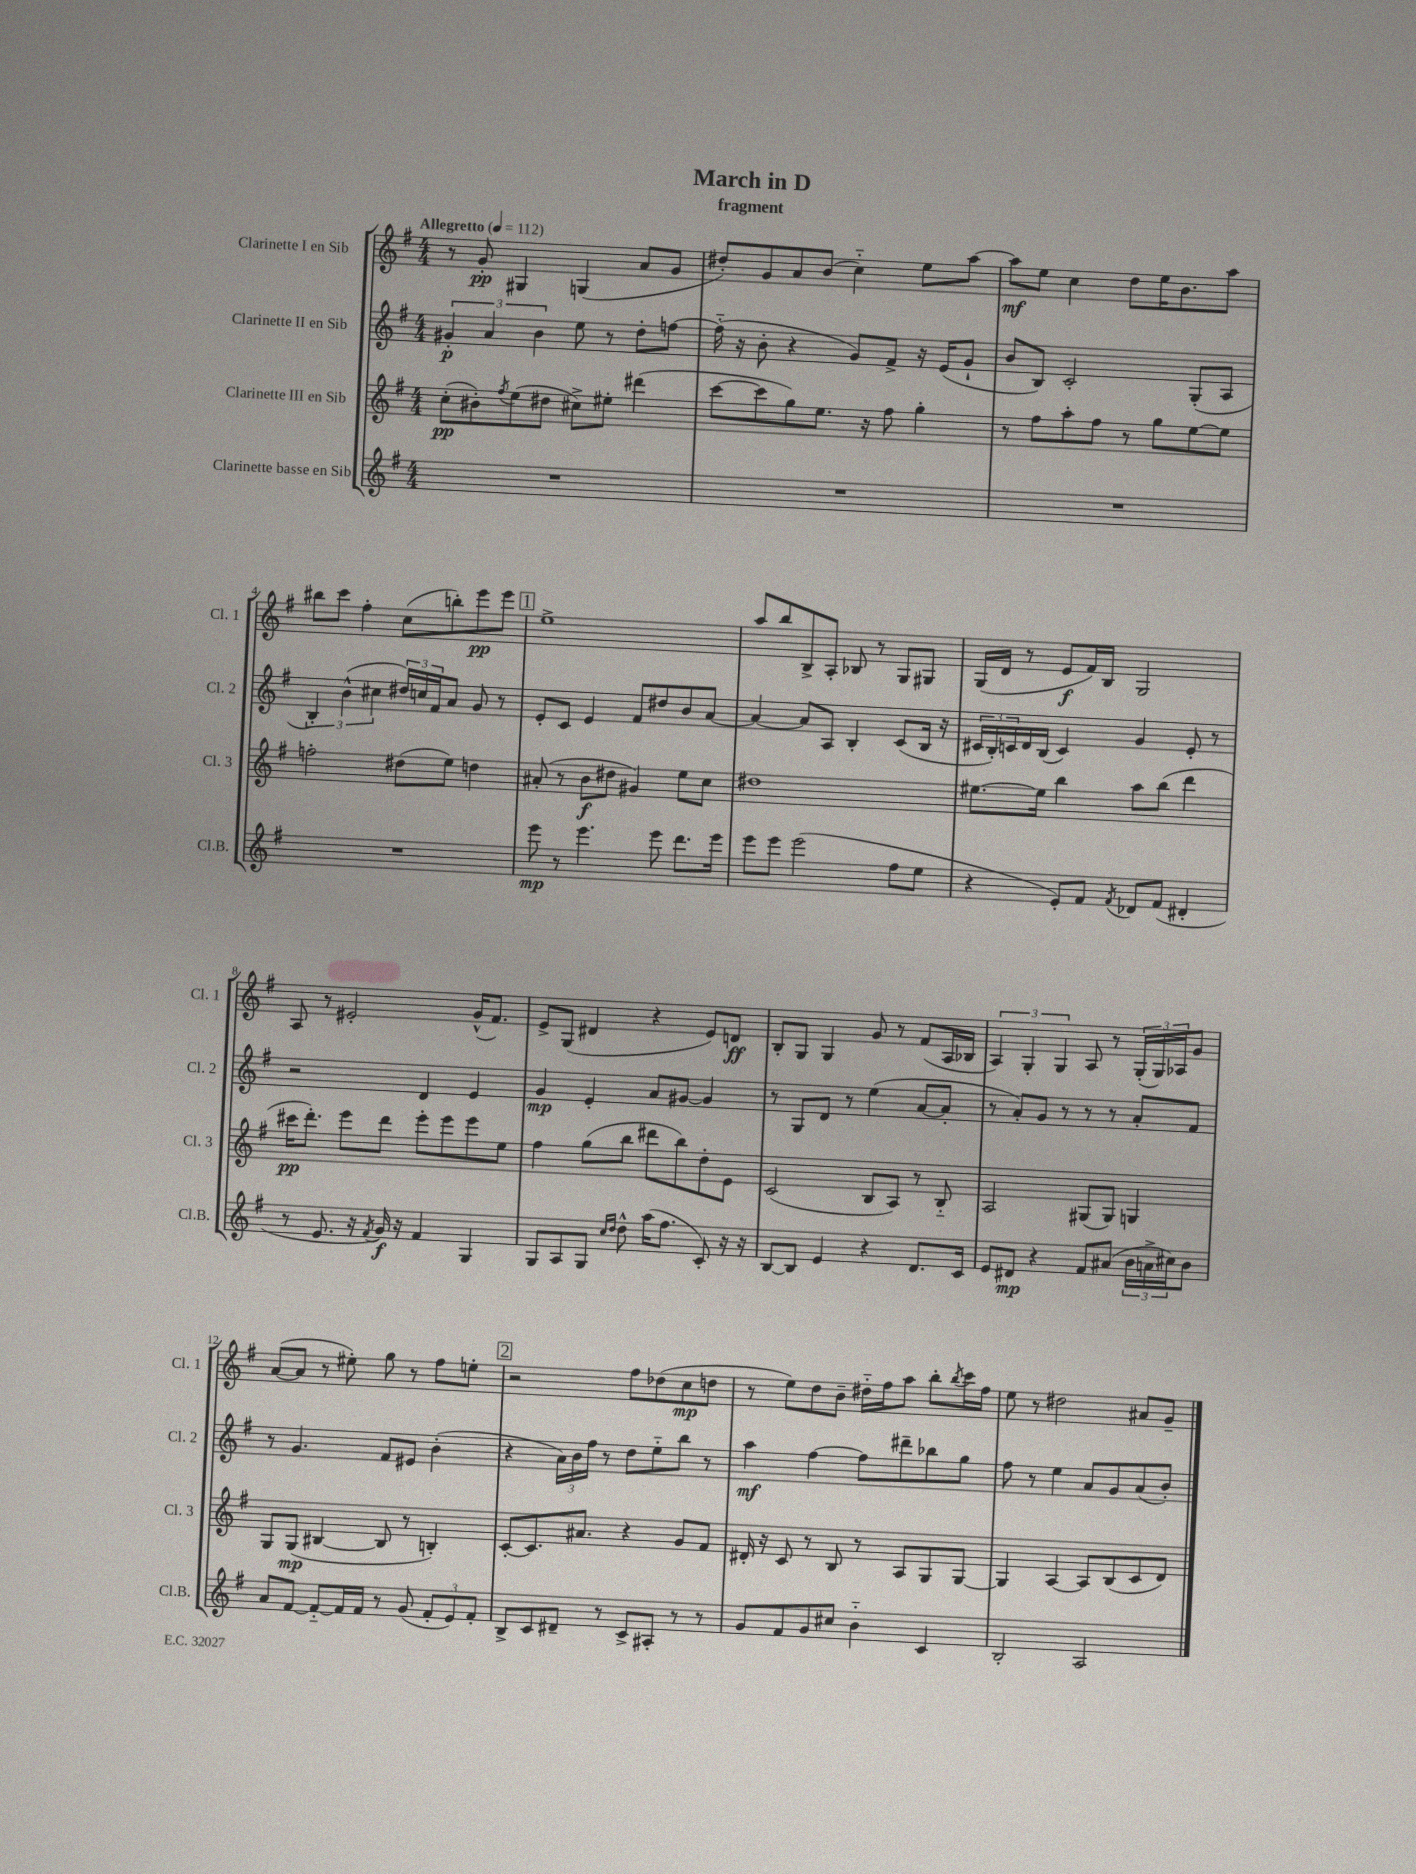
\header { title = "March in D" subtitle = "fragment" }
<<
\new StaffGroup <<
\new Staff = "s0" \with { instrumentName = "Clarinette I en Sib" shortInstrumentName = "Cl. 1" } {
    \clef treble \key g \major \numericTimeSignature \time 4/4 \tempo "Allegretto" 4 = 112
    r8 g'8-.\pp gis4 g4( a'8 g'8 |
    dis''8-.) g'8 a'8 b'8( c''4-_) e''8 a''8~ |
    a''8\mf e''8 c''4 d''8 e''16 b'8. a''8 |
    bis''8 c'''8 fis''4-. c''8( b''8-.) e'''8\pp e'''8 |
    \mark \markup { \box "1" } e''1-> |
    a''8 b''8 b8-> a8-. bes8 r8 g8 gis8 |
    g16( d'16 r8 e'8\f fis'16) b16 g2 |
    a8 r8 eis'2-. g'16-^( fis'8.) |
    e'8-> g8( dis'4 r4 e'8) d'8\ff |
    b8-. g8 g4 g'8 r8 fis'8( a16 bes16 |
    \tuplet 3/2 { a4) g4-. g4 } a8 r8 \tuplet 3/2 { g16-.( g16) aes16 } g'8 |
    a'8~( a'8 r8 eis''8-.) g''8 r8 fis''8 e''8-. |
    \mark \markup { \box "2" } r2 fis''8 des''8( c''8\mp d''8 |
    r8 e''8) d''8 b'8-- dis''16-_ fis''16 a''8 b''8-. \acciaccatura { b''8 } c'''16 fis''16 |
    e''8 r8 dis''2 ais'8 g'8-- \bar "|." |
}
\new Staff = "s1" \with { instrumentName = "Clarinette II en Sib" shortInstrumentName = "Cl. 2" } {
    \clef treble \key g \major \numericTimeSignature \time 4/4
    \tuplet 3/2 { gis'4-.\p a'4 b'4 } e''8 r8 d''8-. f''8~ |
    f''16-_( r16 b'8-. r4 g'8) fis'8-> r16 e'16( g'8-! |
    b'8 b8) c'2-. g8-.( a8 |
    \tuplet 3/2 { b4-.) b'4-^( cis''4 } \tuplet 3/2 { dis''16) c''16 fis'16 } a'8 g'8 r8 |
    \mark \markup { \box "1" } e'8-. c'8 e'4 fis'8 dis''8 b'8 a'8~ |
    a'4~ a'8 a8 b4-. c'8( b16 r16 |
    \tuplet 3/2 { cis'16 b16-.) c'16 } d'16 b16( c'4) g'4 e'8-. r8 |
    r2 d'4 e'4 |
    g'4\mp e'4-. a'8 gis'8~ gis'4 |
    r8 g8 d'8 r8 e''4( a'8~ a'8-. |
    r8 a'8-.) g'8 r8 r8 r8 a'8-. fis'8 |
    r8 g'4. fis'8 eis'8 b'4-.( |
    \mark \markup { \box "2" } r4 \tuplet 3/2 { a'16) b'16 fis''16 } r8 d''8 e''8-_ b''8 r8 |
    a''4\mf fis''4~ fis''8 dis'''8-- bes''8 g''8 |
    fis''8 r8 e''4 a'8 g'8 a'8( b'8-.) \bar "|." |
}
\new Staff = "s2" \with { instrumentName = "Clarinette III en Sib" shortInstrumentName = "Cl. 3" } {
    \clef treble \key g \major \numericTimeSignature \time 4/4
    c''8-.\pp( bis'8-.) \acciaccatura { fis''8 } e''8( dis''8 cis''8->) eis''8-. dis'''4( |
    c'''8~ c'''8 g''8) e''8. r16 fis''8 g''4-. |
    r8 fis''8 a''8-. fis''8 r8 g''8 e''8~ e''8 |
    f''2-. dis''8( e''8) d''4 |
    \mark \markup { \box "1" } ais'8-.( r8 b'8\f dis''8 gis'4) e''8 c''8 |
    dis''1 |
    eis''8.~ eis''16 b''4 a''8 b''8( d'''4 |
    cis'''16\pp d'''8.-.) e'''8 d'''8 e'''8-. e'''8 e'''8 e''8 |
    fis''4 g''8( b''8 dis'''8 b''8) d''8-. e'8 |
    c'2( b8 a8) r8 b8-_ |
    a2 gis8( gis8) g4 |
    g8 g8\mp( bis4~ bis8 r8 b4-.) |
    \mark \markup { \box "2" } c'8~-. c'8. ais'8. r4 g'8 fis'8 |
    dis'16-. r16 c'8 r8 b8 r8 a8 g8 g8~ |
    g4 a4~ a8 b8( c'8 d'8) \bar "|." |
}
\new Staff = "s3" \with { instrumentName = "Clarinette basse en Sib" shortInstrumentName = "Cl.B." } {
    \clef treble \key g \major \numericTimeSignature \time 4/4
    R1 |
    R1 |
    R1 |
    R1 |
    \mark \markup { \box "1" } e'''8\mp r8 e'''4. e'''8 d'''8. e'''16 |
    e'''8 e'''8 e'''2( fis''8 e''8 |
    r4 e'8-.) fis'8 \acciaccatura { fis'8 } des'8 fis'8( dis'4-. |
    r8 e'8. r16 \acciaccatura { fis'8 } g'16\f) r16 fis'4 g4 |
    g8 a8 g8 \grace { c''16 d''16 } d''8-^ a''16( fis''8. c'8-.) r16 r16 |
    b8~ b8 e'4 r4 d'8. c'16 |
    e'8 dis'8\mp r4 fis'8 ais'8( \tuplet 3/2 { b'16 a'16-> cis''16) } b'8 |
    a'8 fis'8~ fis'8~-_ fis'16 fis'16 r8 g'8( \tuplet 3/2 { fis'8-. e'8) fis'8-. } |
    \mark \markup { \box "2" } b8-> c'8 dis'8-- r8 c'8-> ais8-. r8 r8 |
    g'8 fis'8 g'8 cis''8 b'4-_ c'4 |
    b2-. a2 \bar "|." |
}
>>
>>
